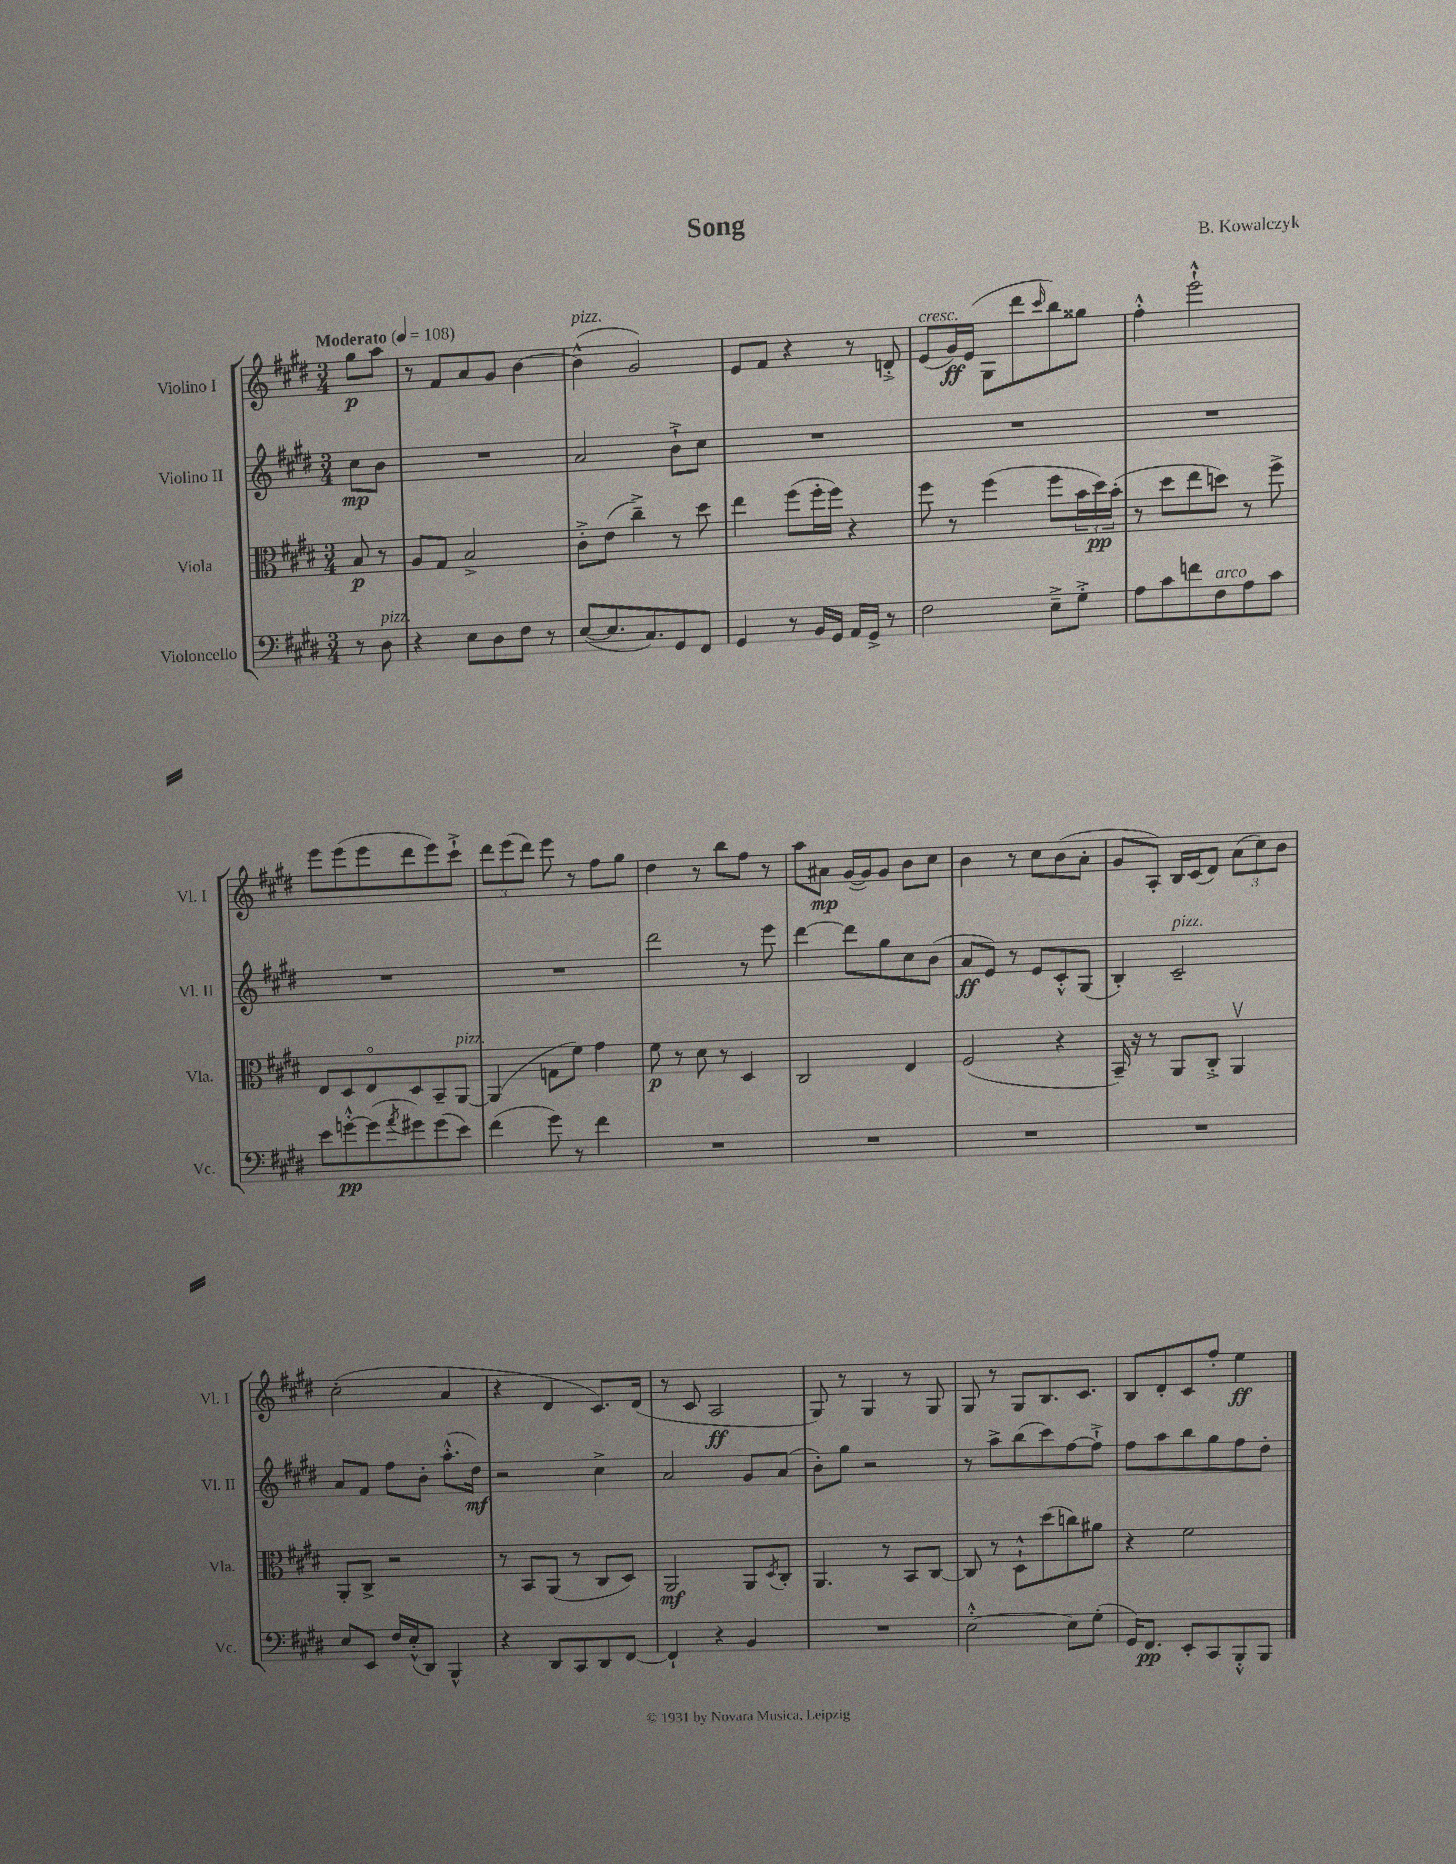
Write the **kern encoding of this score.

**kern	**kern	**kern	**kern
*staff4	*staff3	*staff2	*staff1
*clefF4	*clefC3	*clefG2	*clefG2
*k[f#c#g#d#]	*k[f#c#g#d#]	*k[f#c#g#d#]	*k[f#c#g#d#]
*M3/4	*M3/4	*M3/4	*M3/4
*MM108	*MM108	*MM108	*MM108
8r	8B	8cc#	8gg#
8D#	8r	8b	8aa
=	=	=	=
4r	8A	2.r	8r
.	8G#	.	8f#
8E	2B^	.	8a
8D#	.	.	8g#
8F#	.	.	[4b
8r	.	.	.
=	=	=	=
([8E	8c#'^	2a	(4b^^]
8.E]	(8e	.	.
.	4cc#~^)	.	2g#)
8.C#)	.	.	.
8GG#	8r	8b`^	.
8FF#	8dd#	8cc#	.
=	=	=	=
4GG#	4ee	2.r	8e
.	.	.	8f#
8r	(8ff#	.	4r
16BB	16ff#'	.	.
16GG#	16ff#)	.	.
16AA	4r	.	8r
16GG#^	.	.	.
8r	.	.	8d'^
=	=	=	=
2F#	8ff#	2.r	(8e
.	8r	.	16g#)
.	.	.	(16e
.	(4ff#	.	8G#
.	.	.	8ddd#
.	.	.	16qqccc#
8E~^	8ff#	.	8bb)
8G#'^	24b	.	8gg##
.	24dd#)	.	.
.	(24b'	.	.
=	=	=	=
8A	8r	2.r	4ff#'^^
8c#	8dd#	.	.
8f	8ee	.	2eee`^^
8F#	8dd)	.	.
8A	8r	.	.
8c#	8ff#^	.	.
=	=	=	=
8e	8E	2.r	8eee
[8g'^^	8D#	.	(8eee
(8g]	8Eo	.	8eee
8qa	.	.	.
8g#)	8D#	.	8ddd#
(8g#	8BB~	.	8eee)
8e)	[8AA	.	8ccc#`^
=	=	=	=
(4f#	(4AA]	2.r	12ddd#
.	.	.	(12eee
.	.	.	12ddd#)
8g#)	8G	.	8eee
8r	8f#)	.	8r
4f#	4g#	.	8ff#
.	.	.	8gg#
=	=	=	=
2.r	8f#	2ddd#	4dd#
.	8r	.	.
.	8d#	.	8r
.	8r	.	8bb
.	4D#	8r	8ff#
.	.	8eee	8r
=	=	=	=
2.r	2C#	[4ddd#	8aa
.	.	.	8a#
.	.	8ddd#]	([16g#
.	.	.	16g#])
.	.	8gg#	8g#
.	4E	8cc#	8b
.	.	(8b	8cc#
=	=	=	=
2.r	(2F#	8a	4b
.	.	8e)	.
.	.	8r	8r
.	.	8e	8cc#
.	4r	8c#'^^	(8b
.	.	(8G#	8a'
=	=	=	=
2.r	16BB~)	4B')	8g#
.	16r	.	.
.	8r	.	8A')
.	8AA	2c#~	16B
.	.	.	(16c#
.	8C#'^	.	8d#)
.	4AAv	.	(12a
.	.	.	12cc#)
.	.	.	12b
=	=	=	=
8E	8AA'	8a	(2cc#'
8EE	8C#^	8f#	.
16F#	2r	8ff#	.
(16E'^^	.	.	.
8DD#)	.	8b'	.
4BBB^^	.	(8.aa'^^	4a
.	.	16dd#)	.
=	=	=	=
4r	8r	2r	4r
.	8BB	.	.
8DD#	(8AA	.	4d#
8CC#	8r	.	.
8DD#	8C#	4cc#^	8.c#)
[8FF#	8D#)	.	.
.	.	.	(16d#
=	=	=	=
4FF#`]	2AA	2a	8r
.	.	.	8c#
4r	.	.	2A
4BB	8AA	8g#	.
.	8qD#	.	.
.	8C#'	(8a	.
=	=	=	=
2.r	4.AA	8b')	8G#)
.	.	8gg#	8r
.	.	2r	4G#
.	8r	.	.
.	8BB	.	8r
.	[8C#	.	8G#
=	=	=	=
[2E'^^	8C#]	8r	8G#
.	8r	8aa^	8r
.	8D#`^^	(8bb	8G#
.	(8dd#	8ccc#)	8.B
8E]	8cc)	[8ff#	.
.	.	.	8.c#
(8G#'	8a#	8ff#`^]	.
=	=	=	=
16GG#)	4r	8ff#	8B
8.FF#	.	.	.
.	.	8aa	8d#'
8EE'	2f#	8bb	8c#
8CC#	.	8gg#	8ff#'
8BBB'^^	.	8ff#	4ee
8BBB	.	8dd#'	.
==	==	==	==
*-	*-	*-	*-
